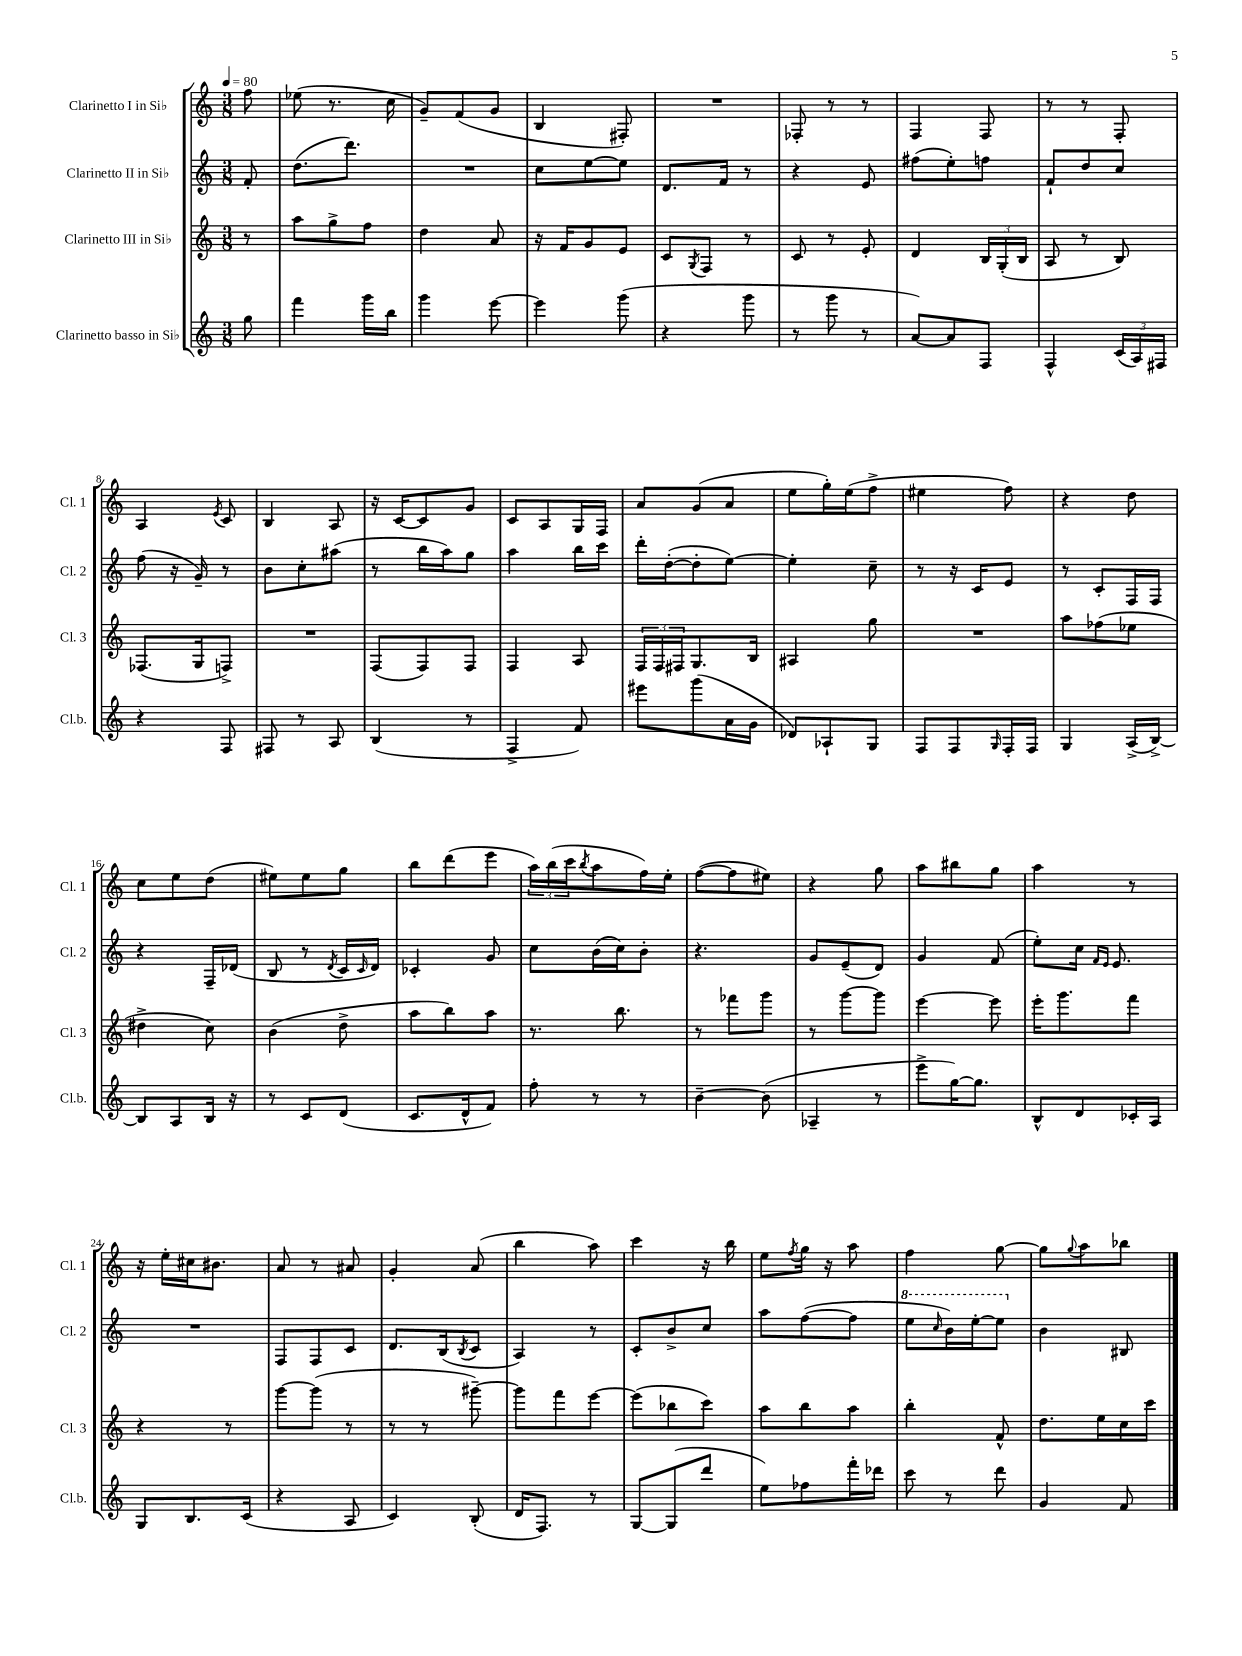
<<
\new StaffGroup <<
\new Staff = "s0" \with { instrumentName = "Clarinetto I in Sib" shortInstrumentName = "Cl. 1" } {
    \clef treble \key c \major \numericTimeSignature \time 3/8 \partial 8 \tempo 4 = 80
    f''8 |
    ees''8( r8. c''16 |
    g'8--) f'8( g'8 |
    b4 fis8-.) |
    R4. |
    fes8-. r8 r8 |
    f4 f8 |
    r8 r8 f8-. |
    a4 \acciaccatura { e'8 } c'8 |
    b4 a8 |
    r16 c'16~ c'8 g'8 |
    c'8 a8 g16 f16 |
    a'8 g'8( a'8 |
    e''8 g''16-.) e''16( f''8-> |
    eis''4 f''8) |
    r4 d''8 |
    c''8 e''8 d''8( |
    eis''8) eis''8 g''8 |
    b''8 d'''8( e'''8 |
    \tuplet 3/2 { a''16) b''16( c'''16 } \acciaccatura { b''8 } a''8 f''16) e''16-. |
    f''8~( f''8 eis''8) |
    r4 g''8 |
    a''8 bis''8 g''8 |
    a''4 r8 |
    r16 e''16-. cis''16 bis'8. |
    a'8 r8 ais'8 |
    g'4-. a'8( |
    b''4 a''8) |
    c'''4 r16 b''16 |
    e''8 \acciaccatura { f''8 } g''16 r16 a''8 |
    f''4 g''8~ |
    g''8 \appoggiatura { g''8 } a''8 bes''8 \bar "|." |
}
\new Staff = "s1" \with { instrumentName = "Clarinetto II in Sib" shortInstrumentName = "Cl. 2" } {
    \clef treble \key c \major \numericTimeSignature \time 3/8 \partial 8
    f'8-. |
    d''8.( d'''8.) |
    R4. |
    c''8 e''8~ e''8 |
    d'8. f'16 r8 |
    r4 e'8 |
    fis''8( e''8-.) f''8 |
    f'8-! d''8 c''8 |
    f''8( r16 g'16--) r8 |
    b'8 c''8-. ais''8( |
    r8 b''16 a''16) g''8 |
    a''4 b''16 c'''16 |
    d'''16-. d''16~-.( d''8-. e''8~) |
    e''4-. c''8-- |
    r8 r16 c'16 e'8 |
    r8 c'8-. f16 f16 |
    r4 f16-- des'16( |
    b8 r8 \acciaccatura { d'8 } c'16 \grace { c'16 } d'16) |
    ces'4-. g'8 |
    c''8 b'16( c''16) b'8-. |
    r4. |
    g'8 e'8--( d'8) |
    g'4 f'8( |
    e''8-.) c''16 \grace { f'16 e'16 } e'8. |
    R4. |
    f8 f8 c'8 |
    d'8. b16( \acciaccatura { b8 } c'8 |
    a4) r8 |
    c'8-. b'8-> c''8 |
    a''8 f''8~( f''8 |
    \ottava #1 e'''8 \grace { c'''16 } b''16) e'''16~-. e'''8 \ottava #0 |
    b'4 bis8 \bar "|." |
}
\new Staff = "s2" \with { instrumentName = "Clarinetto III in Sib" shortInstrumentName = "Cl. 3" } {
    \clef treble \key c \major \numericTimeSignature \time 3/8 \partial 8
    r8 |
    a''8 g''8-> f''8 |
    d''4 a'8 |
    r16 f'16 g'8 e'8 |
    c'8 \acciaccatura { g8 } f8 r8 |
    c'8 r8 e'8-. |
    d'4 \tuplet 3/2 { b16 g16-.( b16 } |
    a8 r8 b8) |
    fes8.( g16 f8->) |
    R4. |
    f8( f8) f8 |
    f4 a8 |
    \tuplet 3/2 { f16 f16 fis16 } g8. b16 |
    ais4 g''8 |
    R4. |
    a''8 fes''8( ees''8 |
    dis''4-> c''8) |
    b'4( d''8-> |
    a''8 b''8) a''8 |
    r8. b''8. |
    r8 fes'''8 g'''8 |
    r8 g'''8~ g'''8 |
    e'''4~ e'''8 |
    e'''16-. g'''8. f'''8 |
    r4 r8 |
    g'''8~ g'''8( r8 |
    r8 r8 gis'''8~--) |
    gis'''8 f'''8 e'''8~ |
    e'''8( bes''8 c'''8) |
    a''8 b''8 a''8 |
    b''4-. f'8-^ |
    d''8. e''16 c''16 c'''16 \bar "|." |
}
\new Staff = "s3" \with { instrumentName = "Clarinetto basso in Sib" shortInstrumentName = "Cl.b." } {
    \clef treble \key c \major \numericTimeSignature \time 3/8 \partial 8
    g''8 |
    f'''4 g'''16 b''16 |
    g'''4 e'''8~ |
    e'''4 g'''8( |
    r4 g'''8 |
    r8 g'''8 r8 |
    a'8~) a'8 f8 |
    f4-^ \tuplet 3/2 { c'16( a16) fis16 } |
    r4 f8 |
    fis8 r8 a8 |
    b4( r8 |
    f4-> f'8) |
    eis'''8 g'''8( a'16 g'16 |
    des'8) aes8-! g8 |
    f8 f8 \grace { g16 } f16-. f16 |
    g4 a16->( b16~->) |
    b8 a8 b16 r16 |
    r8 c'8 d'8( |
    c'8. d'16-^ f'8) |
    f''8-. r8 r8 |
    b'4~-- b'8( |
    aes4-- r8 |
    e'''8-> g''16~) g''8. |
    b8-^ d'8 ces'16-. a16 |
    g8 b8. c'16( |
    r4 a8 |
    c'4) b8-.( |
    d'16 f8.) r8 |
    g8~ g8( d'''8 |
    e''8) fes''8 f'''16-. des'''16 |
    c'''8 r8 d'''8 |
    g'4 f'8 \bar "|." |
}
>>
>>
